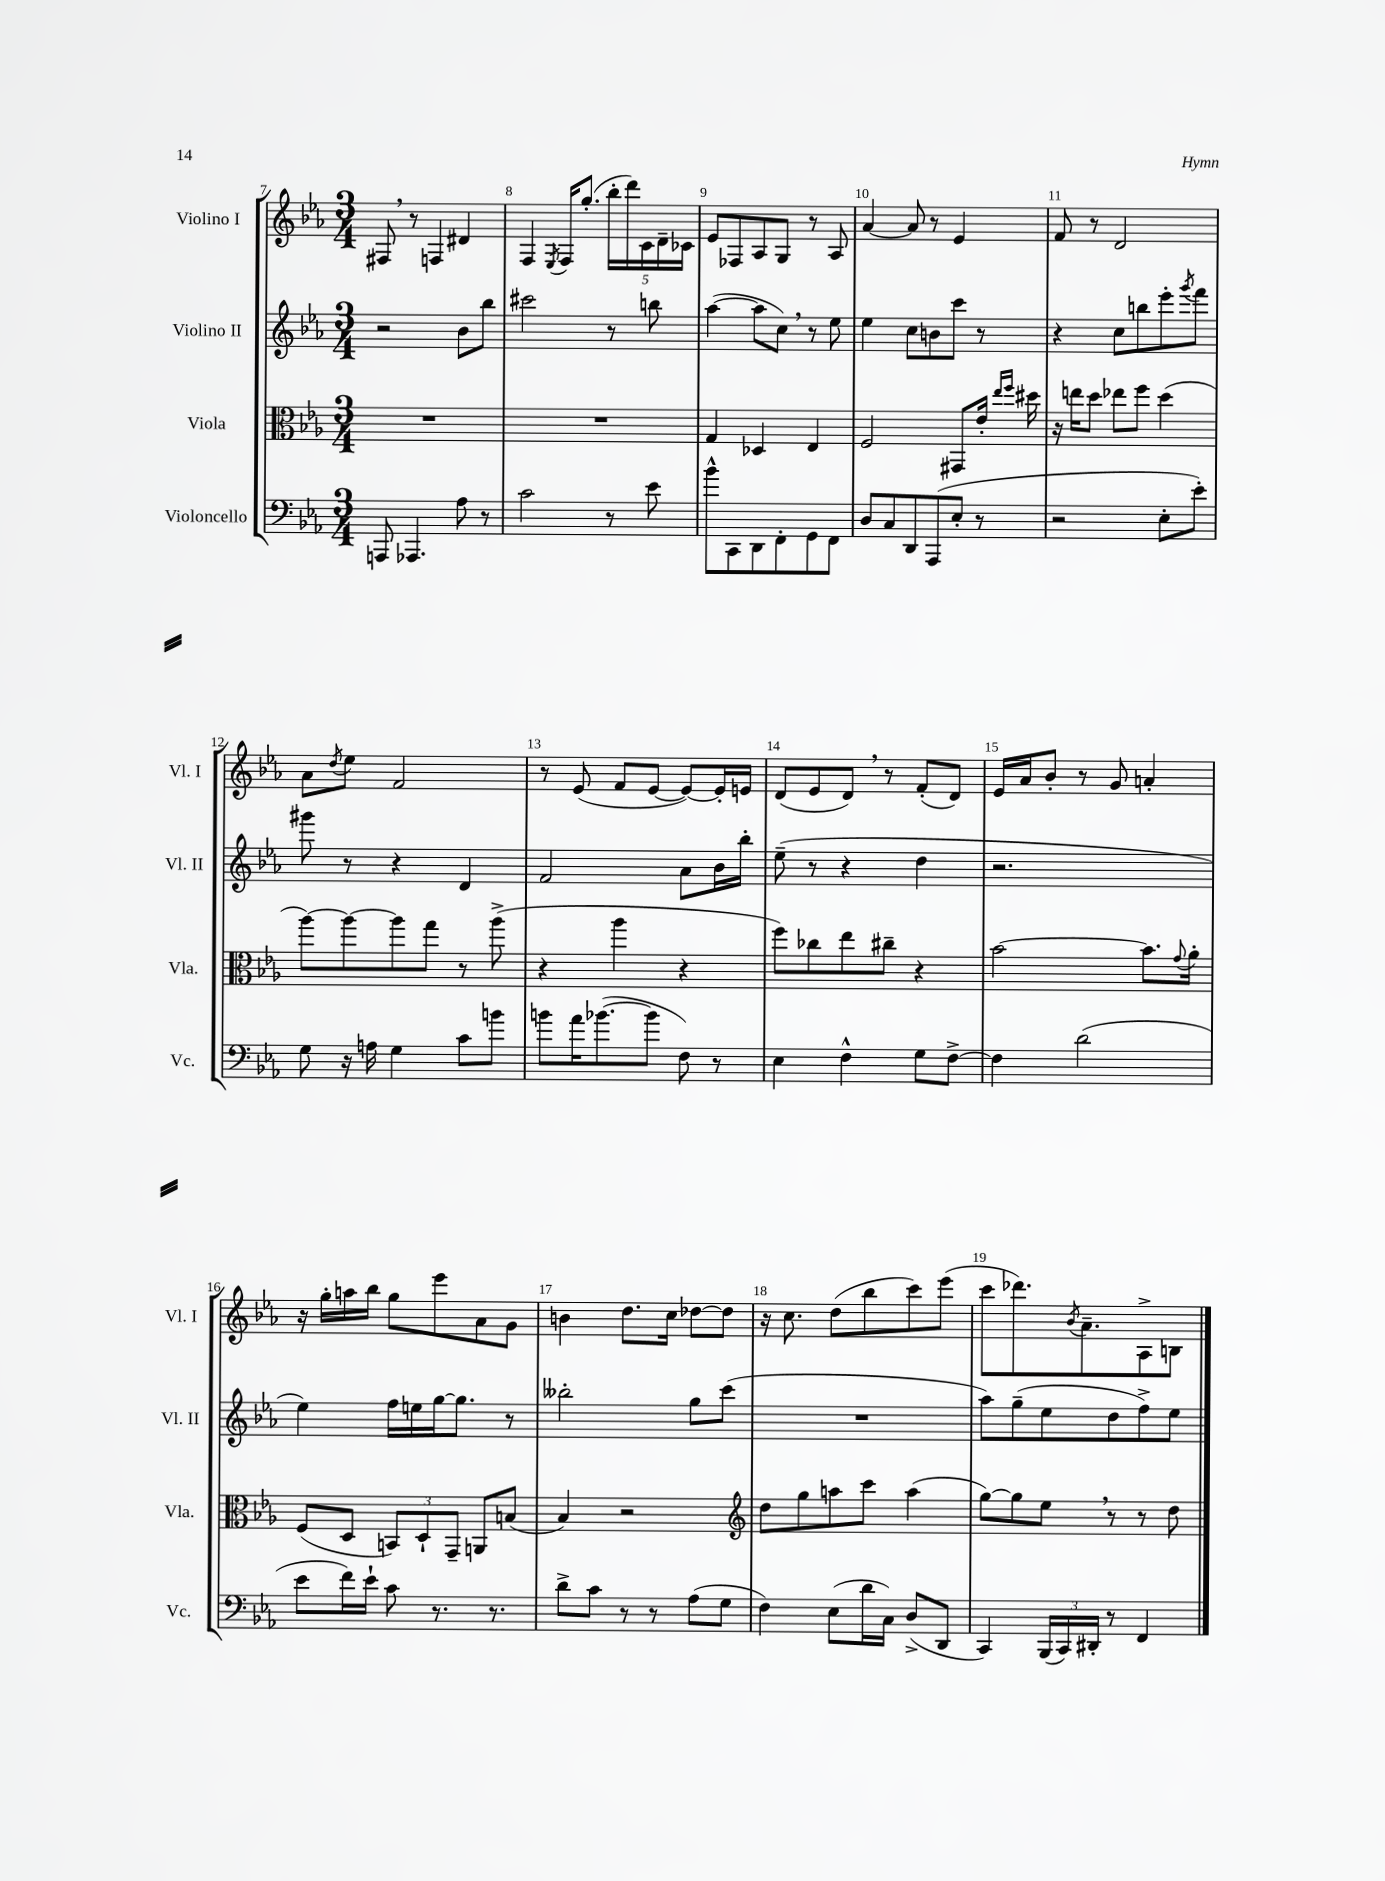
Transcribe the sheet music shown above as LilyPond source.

<<
\new StaffGroup <<
\new Staff = "s0" \with { instrumentName = "Violino I" shortInstrumentName = "Vl. I" } {
    \clef treble \key ees \major \numericTimeSignature \time 3/4
    fis8 \breathe r8 f4 dis'4 |
    f4 \acciaccatura { ees8 } f16 g''8.-.( \tuplet 5/4 { bes''16-. d'''16) c'16 d'16-- ces'16 } |
    ees'8 fes8 aes8 g8 r8 aes8 |
    aes'4~ aes'8 r8 ees'4 |
    f'8 r8 d'2 |
    aes'8 \acciaccatura { d''8 } ees''8 f'2 |
    r8 ees'8( f'8 ees'8~ ees'8~) ees'16-. e'16 |
    d'8( ees'8 d'8) \breathe r8 f'8-.( d'8) |
    ees'16 aes'16 bes'8-. r8 g'8 a'4-. |
    r16 g''16-. a''16 bes''16 g''8 ees'''8 aes'8 g'8 |
    b'4 d''8. c''16 des''8~ des''8 |
    r16 c''8. d''8( bes''8 c'''8) ees'''8( |
    c'''8 des'''8.) \acciaccatura { bes'8 } aes'8.-- aes8-> b8 \bar "|." |
}
\new Staff = "s1" \with { instrumentName = "Violino II" shortInstrumentName = "Vl. II" } {
    \clef treble \key ees \major \numericTimeSignature \time 3/4
    r2 bes'8 bes''8 |
    cis'''2 r8 b''8 |
    aes''4~( aes''8 c''8) \breathe r8 ees''8 |
    ees''4 c''8 b'8 c'''8 r8 |
    r4 c''8 b''8 ees'''8-. \acciaccatura { g'''8 } f'''8 |
    gis'''8 r8 r4 d'4 |
    f'2 aes'8 bes'16 bes''16-. |
    ees''8--( r8 r4 d''4 |
    r2. |
    ees''4) f''16 e''16 g''16~ g''8. r8 |
    beses''2-. g''8 c'''8( |
    R2. |
    aes''8) g''8--( ees''8 d''8 f''8->) ees''8 \bar "|." |
}
\new Staff = "s2" \with { instrumentName = "Viola" shortInstrumentName = "Vla." } {
    \clef alto \key ees \major \numericTimeSignature \time 3/4
    R2. |
    R2. |
    g4 des4 ees4 |
    f2 gis,8 ees'16-. \grace { ees''16 f''16 } dis''16 |
    r16 e''16 d''8 ees''8 f''8 d''4( |
    aes''8~) aes''8~ aes''8 g''8 r8 aes''8->( |
    r4 aes''4 r4 |
    f''8) ces''8 ees''8 cis''8-- r4 |
    bes'2~ bes'8. \appoggiatura { g'8 } aes'16-. |
    f8( d8 \tuplet 3/2 { b,8) d8-! g,8-- } a,8 b8( |
    bes4) r2 |
    \clef treble d''8 g''8 a''8 c'''8 a''4( |
    g''8~) g''8 ees''8 \breathe r8 r8 d''8 \bar "|." |
}
\new Staff = "s3" \with { instrumentName = "Violoncello" shortInstrumentName = "Vc." } {
    \clef bass \key ees \major \numericTimeSignature \time 3/4
    a,,8 aes,,4. aes8 r8 |
    c'2 r8 ees'8 |
    bes'8-^ c,8 d,8 f,8-. g,8 f,8 |
    d8 c8 d,8 aes,,8( ees8-. r8 |
    r2 ees8-. ees'8-.) |
    g8 r16 a16 g4 c'8 b'8 |
    b'8 aes'16 bes'8.~( bes'8 f8) r8 |
    ees4 f4-^ g8 f8~-> |
    f4 d'2( |
    ees'8 f'16) ees'16-! c'8 r8. r8. |
    d'8-> c'8 r8 r8 aes8( g8 |
    f4) ees8( d'16 c16) d8->( d,8 |
    c,4) \tuplet 3/2 { bes,,16( c,16) dis,16-. } r8 f,4 \bar "|." |
}
>>
>>
\layout { \context { \Score currentBarNumber = #7 \override BarNumber.break-visibility = ##(#f #t #t) barNumberVisibility = #all-bar-numbers-visible } }
